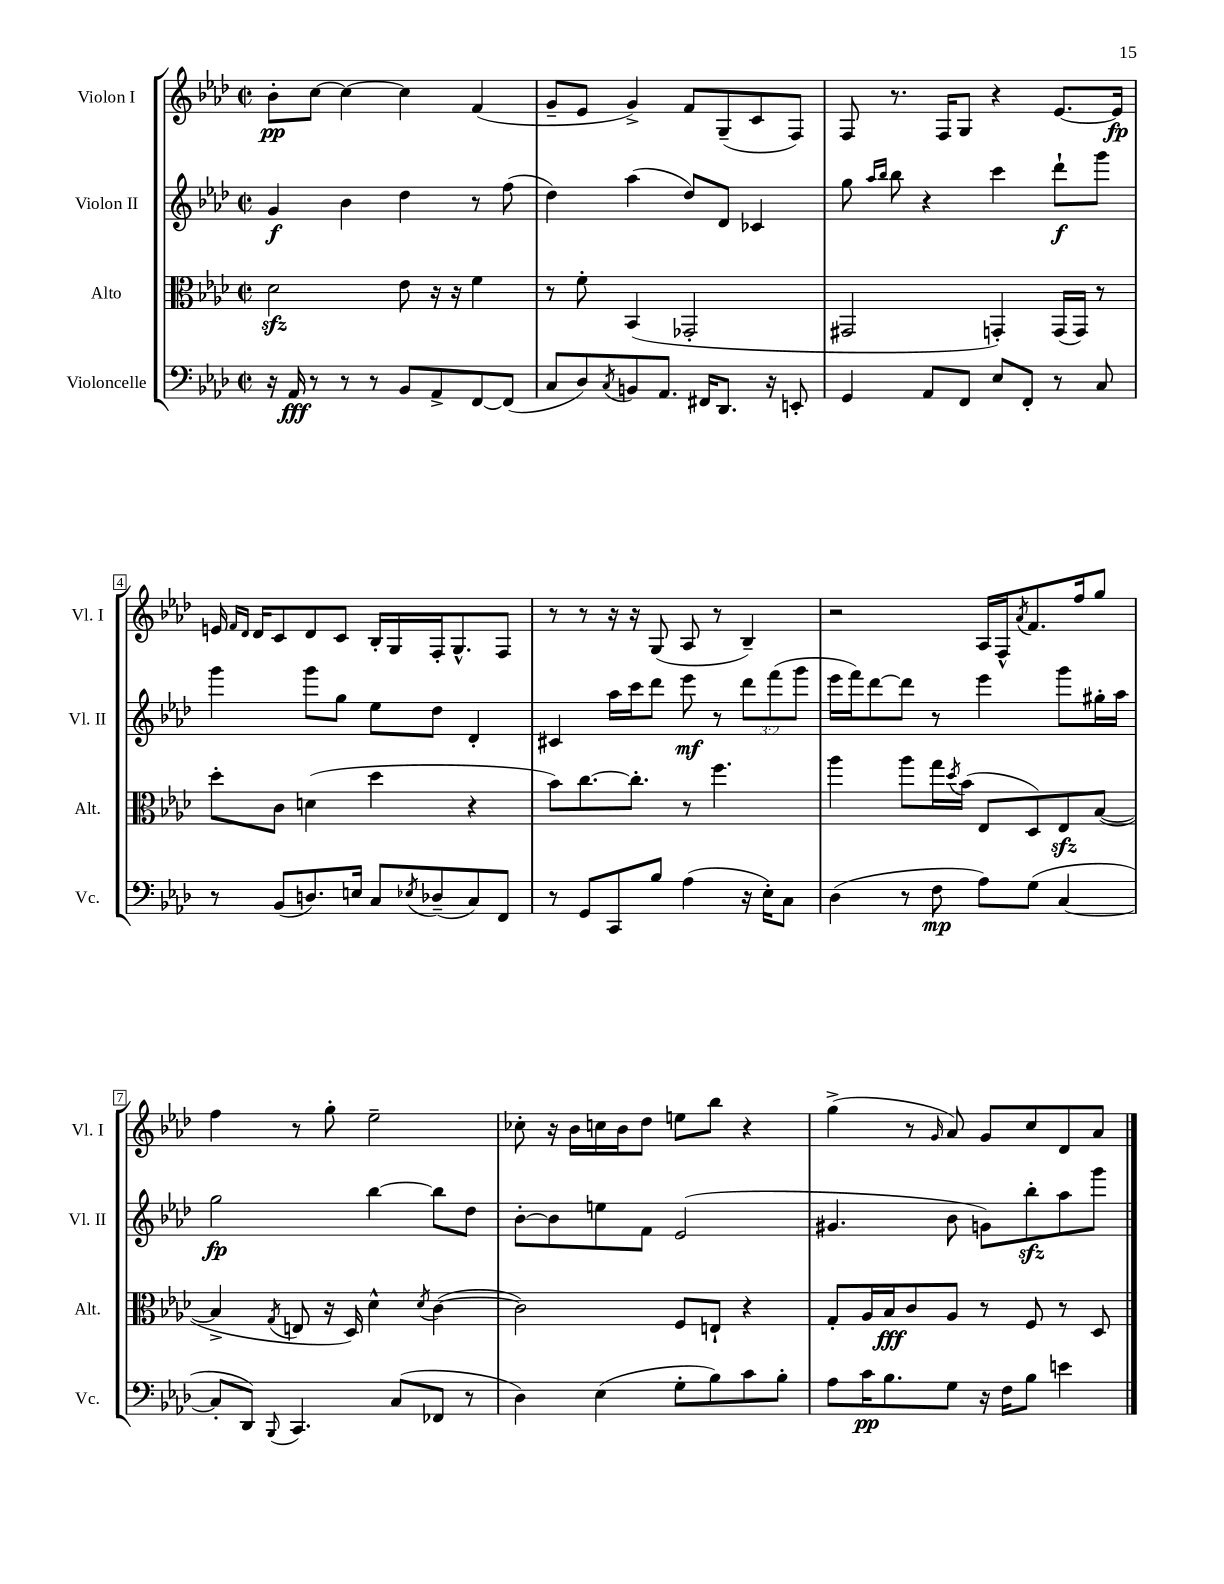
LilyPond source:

<<
\new StaffGroup <<
\new Staff = "s0" \with { instrumentName = "Violon I" shortInstrumentName = "Vl. I" } {
    \clef treble \key aes \major \defaultTimeSignature \time 2/2
    bes'8-.\pp c''8~ c''4~ c''4 f'4( |
    g'8-- ees'8 g'4->) f'8 g8--( c'8 f8) |
    f8 r8. f16 g8 r4 ees'8.~ ees'16\fp |
    e'16 \grace { f'16 des'16 } des'16 c'8 des'8 c'8 bes16-. g16 f16-. g8.-^ f8 |
    r8 r8 r16 r16 g8( aes8 r8 bes4--) |
    r2 aes16 f16-^ \acciaccatura { aes'8 } f'8. f''16 g''8 |
    f''4 r8 g''8-. ees''2-- |
    ces''8-. r16 bes'16 c''16 bes'16 des''8 e''8 bes''8 r4 |
    g''4->( r8 \grace { g'16 } aes'8) g'8 c''8 des'8 aes'8 \bar "|." |
}
\new Staff = "s1" \with { instrumentName = "Violon II" shortInstrumentName = "Vl. II" } {
    \clef treble \key aes \major \defaultTimeSignature \time 2/2 \override Staff.TupletNumber.text = #tuplet-number::calc-fraction-text
    g'4\f bes'4 des''4 r8 f''8( |
    des''4) aes''4( des''8) des'8 ces'4 |
    g''8 \grace { aes''16 bes''16 } bes''8 r4 c'''4 des'''8-!\f g'''8 |
    g'''4 g'''8 g''8 ees''8 des''8 des'4-. |
    cis'4 aes''16 c'''16 des'''8 ees'''8\mf r8 \tuplet 3/2 { des'''8 f'''8( g'''8 } |
    ees'''16 f'''16) des'''8~ des'''8 r8 ees'''4 g'''8 gis''16-. aes''16 |
    g''2\fp bes''4~ bes''8 des''8 |
    bes'8~-. bes'8 e''8 f'8 ees'2( |
    gis'4. bes'8 g'8) bes''8-.\sfz aes''8 g'''8 \bar "|." |
}
\new Staff = "s2" \with { instrumentName = "Alto" shortInstrumentName = "Alt." } {
    \clef alto \key aes \major \defaultTimeSignature \time 2/2
    des'2\sfz ees'8 r16 r16 f'4 |
    r8 f'8-. bes,4( ges,2-. |
    gis,2 g,4-.) g,16( g,16) r8 |
    des''8-. c'8 d'4( des''4 r4 |
    bes'8) c''8.~ c''8.-. r8 f''4. |
    aes''4 aes''8 g''16 \acciaccatura { des''8 } bes'16( ees8 des8) ees8\sfz bes8~( |
    bes4-> \acciaccatura { g8 } e8 r16 des16) des'4-^ \acciaccatura { des'8 } c'4~( |
    c'2) f8 e8-! r4 |
    g8-. aes16 bes16\fff c'8 aes8 r8 f8 r8 des8 \bar "|." |
}
\new Staff = "s3" \with { instrumentName = "Violoncelle" shortInstrumentName = "Vc." } {
    \clef bass \key aes \major \defaultTimeSignature \time 2/2
    r16 aes,16\fff r8 r8 r8 bes,8 aes,8-> f,8~ f,8( |
    c8 des8) \acciaccatura { c8 } b,8 aes,8. fis,16 des,8. r16 e,8-. |
    g,4 aes,8 f,8 ees8 f,8-. r8 c8 |
    r8 bes,8( d8.) e16 c8 \acciaccatura { ees8 } des8--( c8) f,8 |
    r8 g,8 c,8 bes8 aes4( r16 ees16-.) c8 |
    des4( r8 f8\mp aes8) g8( c4~ |
    c8-. des,8) \appoggiatura { bes,,8 } c,4. c8( fes,8 r8 |
    des4) ees4( g8-. bes8) c'8 bes8-. |
    aes8 c'16\pp bes8. g8 r16 f16 bes8 e'4 \bar "|." |
}
>>
>>
\layout { \context { \Score \override BarNumber.stencil = #(make-stencil-boxer 0.1 0.3 ly:text-interface::print) } }
